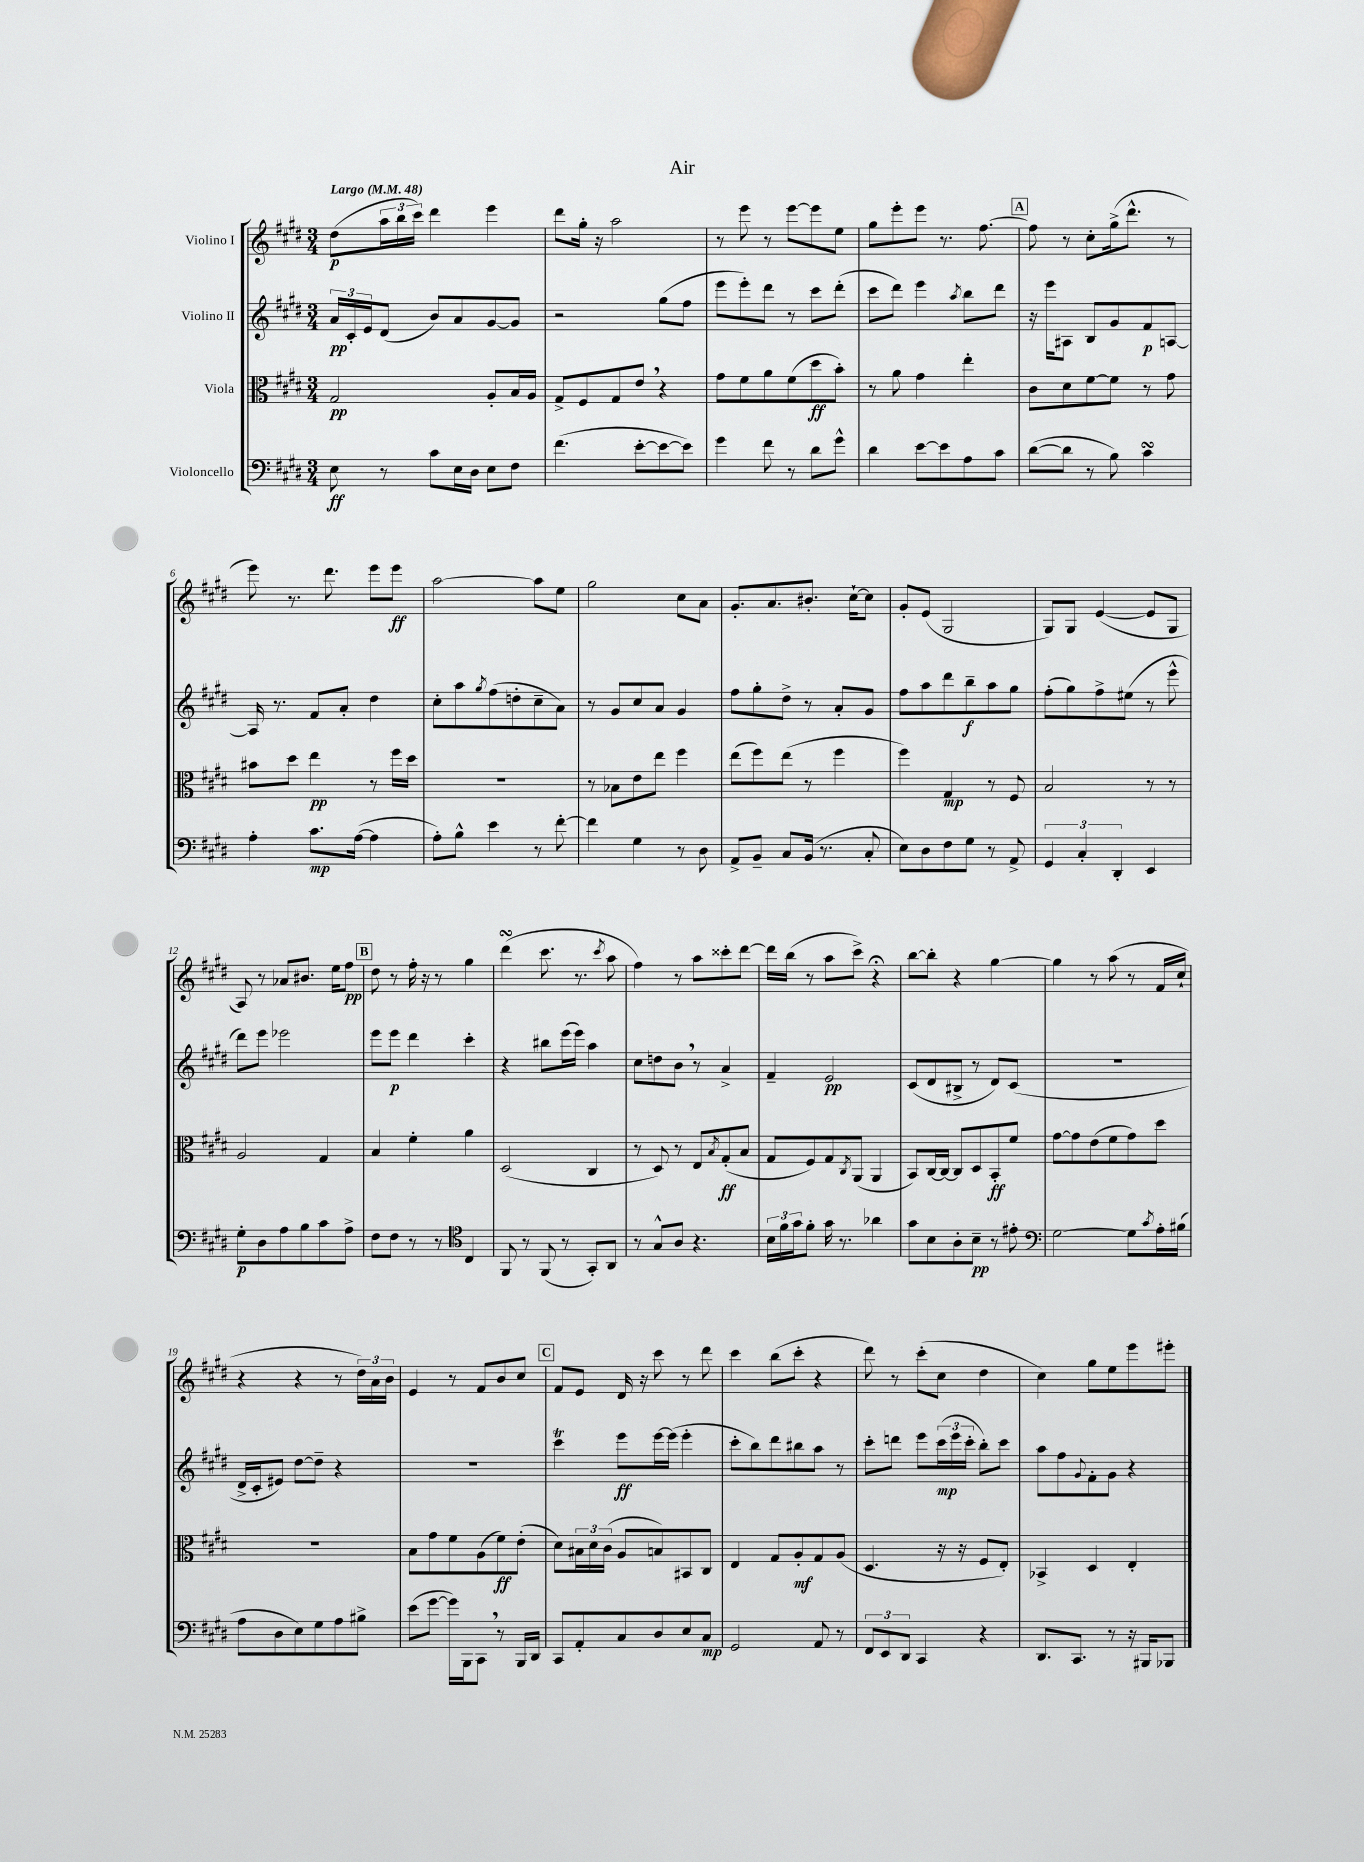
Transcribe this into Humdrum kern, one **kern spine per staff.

**kern	**kern	**kern	**kern
*staff4	*staff3	*staff2	*staff1
*clefF4	*clefC3	*clefG2	*clefG2
*k[f#c#g#d#]	*k[f#c#g#d#]	*k[f#c#g#d#]	*k[f#c#g#d#]
*M3/4	*M3/4	*M3/4	*M3/4
*MM48	*MM48	*MM48	*MM48
8E\	2G#/	24a/LL	(8dd#\L
.	.	24c#'/	.
.	.	24e/J	.
8r	.	(8d#/J	24aa\L
.	.	.	24bb\
.	.	.	24ccc#\JJ)
8c#\L	.	8b/L)	4ddd#\
16E\L	.	8a/	.
16D#\JJ	.	.	.
8E\L	8A'/L	[8g#/	4eee\
8F#\J	16B/L	8g#/]J	.
.	16A/JJ	.	.
=	=	=	=
(4.f#\	8G#^/L	2r	8ddd#\L
.	8F#/	.	16gg#'\Jk
.	.	.	16r
.	8G#/	.	2aa\
[8e'\L	8e/J	.	.
8e\_	4r	(8gg#\L	.
8e\]J)	.	8ff#\J	.
=	=	=	=
4g#\	8g#\L	8eee\L	8r
.	8f#\	8eee'\)	8eee\
8f#\	8a\	8ddd#\J	8r
8r	(8f#\	8r	[8eee\L
8d#\L	8dd#\	8ccc#\L	8eee\]
8g#^^\J	8b'\J)	(8ddd#'\J	8ee\J
=	=	=	=
4d#\	8r	8ccc#\L	8gg#\L
.	8a\	8ddd#\J)	8eee'\
[8e\L	4g#\	4eee\	8eee\J
8e\]	.	.	8.r
.	.	8qaa/	.
8A\	4ee'\	8bb\L	.
.	.	.	[8.ff#\
8c#\J	.	8ddd#\J	.
=	=	=	=
([8d#\L	8c#\L	16r	8ff#\]
.	.	16eee\LK	.
8d#\]J	8d#\	8A#\J	8r
8r	[8f#\	8B/L	8cc#'\L
8B\)	8f#\]J	8g#/	(16gg#^\k
.	.	.	8.ddd#^^\J
4c#\	8r	8f#/	.
.	8g#\	[8A/J	8r
=	=	=	=
4A'\	8b#\L	16A/]	8eee\)
.	.	8.r	.
.	8dd#\J	.	8.r
8.c#\L	4ee\	8f#/L	.
.	.	.	8.ddd#\
.	.	8a'/J	.
([16A\Jk	.	.	.
4A\]	8r	4dd#\	8eee\L
.	16ff#\LL	.	8eee\J
.	16dd#\JJ	.	.
=	=	=	=
8A'\L)	2.r	8cc#'\L	[2aa\
8B^^\J	.	8aa\	.
.	.	8qgg#/	.
4e\	.	(8ff#\	.
.	.	8dd'\	.
8r	.	8cc#~\	8aa\]L
[8f#'\	.	8a\J)	8ee\J
=	=	=	=
4f#\]	8r	8r	2gg#\
.	8B-\L	8g#/L	.
4G#\	8e\	8cc#/	.
.	8ee\J	8a/J	.
8r	4ff#\	4g#/	8cc#\L
8D#\	.	.	8a\J
=	=	=	=
8AA^/L	(8ee\L	8ff#\L	8.g#'/L
8BB~/J	8ff#\)	8gg#'\	.
.	.	.	8.a/
8C#/L	(8ee\J	8dd#^\J	.
(16BB/Jk	8r	8r	8.b#'/J
8.r	.	.	.
.	4ff#\	8a'/L	.
.	.	.	[16cc#`\LK
8C#'/	.	8g#/J	8cc#\]J
=	=	=	=
8E\L)	4ff#\)	8ff#\L	8g#'/L
8D#\	.	8aa\	(8e/J
8F#\	4G#/	8ddd#\	2G#/
8G#\J	.	8bb~\	.
8r	8r	8aa\	.
8AA^/	8F#/	8gg#\J	.
=	=	=	=
6GG#/	2B/	(8ff#'\L	8G#/L)
.	.	8gg#\)	8G#/J
6C#'/	.	.	.
.	.	8ff#^\	([4e/
6DD#'/	.	.	.
.	.	(8ee#\J	.
4EE/	8r	8r	8e/]L
.	8r	8eee^^\	8G#/J
=	=	=	=
8G#'\L	2A/	8ddd#\L)	8A/)
8D#\	.	8eee\J	8r
8A\	.	2eee-\	8a-/L
8B\	.	.	8.b#/J
8c#\	4G#/	.	.
.	.	.	16ee\LK
8A^\J	.	.	8ff#\J
=	=	=	=
8F#\L	4B/	8eee\L	8dd#\
8F#\J	.	8eee\J	8r
8r	4f#'\	4ddd#\	16ff#'\
.	.	.	16r
8r	.	.	8r
*clefC4	*	*	*
4C#/	4a\	4ccc#'\	4gg#\
=	=	=	=
8FF#/	(2D#/	4r	(4ddd#\
8r	.	.	.
(8FF#/	.	8bb#\L	8.ccc#\
8r	.	(16eee\L	.
.	.	16eee\JJ)	8.r
8GG#'/L)	4C#/	4aa\	.
.	.	.	8qccc#/
8AA/J	.	.	8aa\
=	=	=	=
8r	8r	8cc#\L	4ff#\)
8G#^^/L	8D#/)	8dd\	.
8A/J	8r	8b\J	8r
4.r	8E/L	8r	8aa\L
.	8qB/	.	.
.	(8G#'/	4a^/	8ccc##'\
.	8B/J	.	[8ddd#\J
=	=	=	=
24B\LL	8G#/L	4f#~/	16ddd#\]LL
24f#\	.	.	.
.	.	.	(16bb\JJ
24g#\J	.	.	.
8f#'\J	8F#/)	.	8r
16g#\	8G#/	2e/	8aa\L
8.r	.	.	.
.	8qC#/	.	.
.	(8AA/J	.	8ccc#^\J)
4a-\	4AA/	.	4r;
=	=	=	=
8g#\L	8BB/L)	(8c#/L	[8bb\L
8B\	[16C#/L	8d#/	8bb'\]J
.	16C#/_JJ	.	.
8A'\	8C#/]L	8B#^/J	4r
8B~\J	8D#/	8r	.
8r	8BB'/	8d#/L)	[4gg#\
8e#'\	8f#/J	(8c#/J	.
=	=	=	=
*clefF4	*	*	*
[2G#\	[8g#\L	2.r	4gg#\]
.	8g#\]	.	.
.	(8e\	.	8r
.	8f#\	.	(8aa\
8G#\]L	8g#\)	.	8r
8qc#/	.	.	.
16A'\L	8dd#\J	.	16f#/LL
(16B#\JJ	.	.	16cc#`/JJ
=	=	=	=
8A\L	2.r	16d#^/LL	4r
.	.	16c#'/J	.
8D#\	.	8e#/J)	.
8E\)	.	[8dd#\L	4r
8G#\	.	8dd#~\]J	.
8A\	.	4r	8r
8B#^\J	.	.	24dd#\LL)
.	.	.	24a\
.	.	.	24b\JJ
=	=	=	=
(8e\L	8B\L	2.r	4e/
[8g#\J	8g#\	.	.
16g#\]LL)	8f#\	.	8r
16BBB\J	.	.	.
8CC#\J	(8A\	.	8f#/L
8r	8f#\)	.	8b/
16BBB/LL	(8e'\J	.	8cc#/J
16DD#/JJ	.	.	.
=	=	=	=
8CC#/L	8d#\L)	4ccc#\	8f#/L
8AA'/	24B#\L	.	8e/J
.	24d#\	.	.
.	(24c#\JJ	.	.
8C#/	8A/L	8eee\L	16d#/
.	.	.	16r
8D#/	8B/)	[16eee\L	8ccc#\
.	.	(16eee\]JJ	.
8E/	8BB#/	4eee'\	8r
8C#/J	8C#/J	.	8ddd#\
=	=	=	=
2GG#/	4E/	8ccc#'\L	4ccc#\
.	.	8bb\)	.
.	8G#/L	8ddd#\	(8bb\L
.	8A'/	8bb#\	8ccc#'\J
8AA/	8G#/	8aa\J	4r
8r	(8A/J	8r	.
=	=	=	=
12FF#/L	4.D#/	8ccc#'\L	8ddd#\)
12EE/	.	.	.
.	.	8ddd\J	8r
12DD#/J	.	.	.
4CC#/	.	8eee\L	(8ccc#'\L
.	16r	(24ccc#\L	8cc#\J
.	.	24eee\	.
.	16r	.	.
.	.	24ccc#'\JJ	.
4r	8F#/L	8bb'\L)	4dd#\
.	8E'/J)	8ccc#\J	.
=	=	=	=
8.DD#/L	4BB-^/	8aa\L	4cc#\)
.	.	8ff#\	.
8.CC#/J	.	.	.
.	.	8qqg#/	.
.	4D#/	8f#'\	8gg#\L
8r	.	8g#\J	8ee\
16r	4E'/	4r	8eee\
16BBB#/LK	.	.	.
8BBB-/J	.	.	8eee#'\J
==	==	==	==
*-	*-	*-	*-
